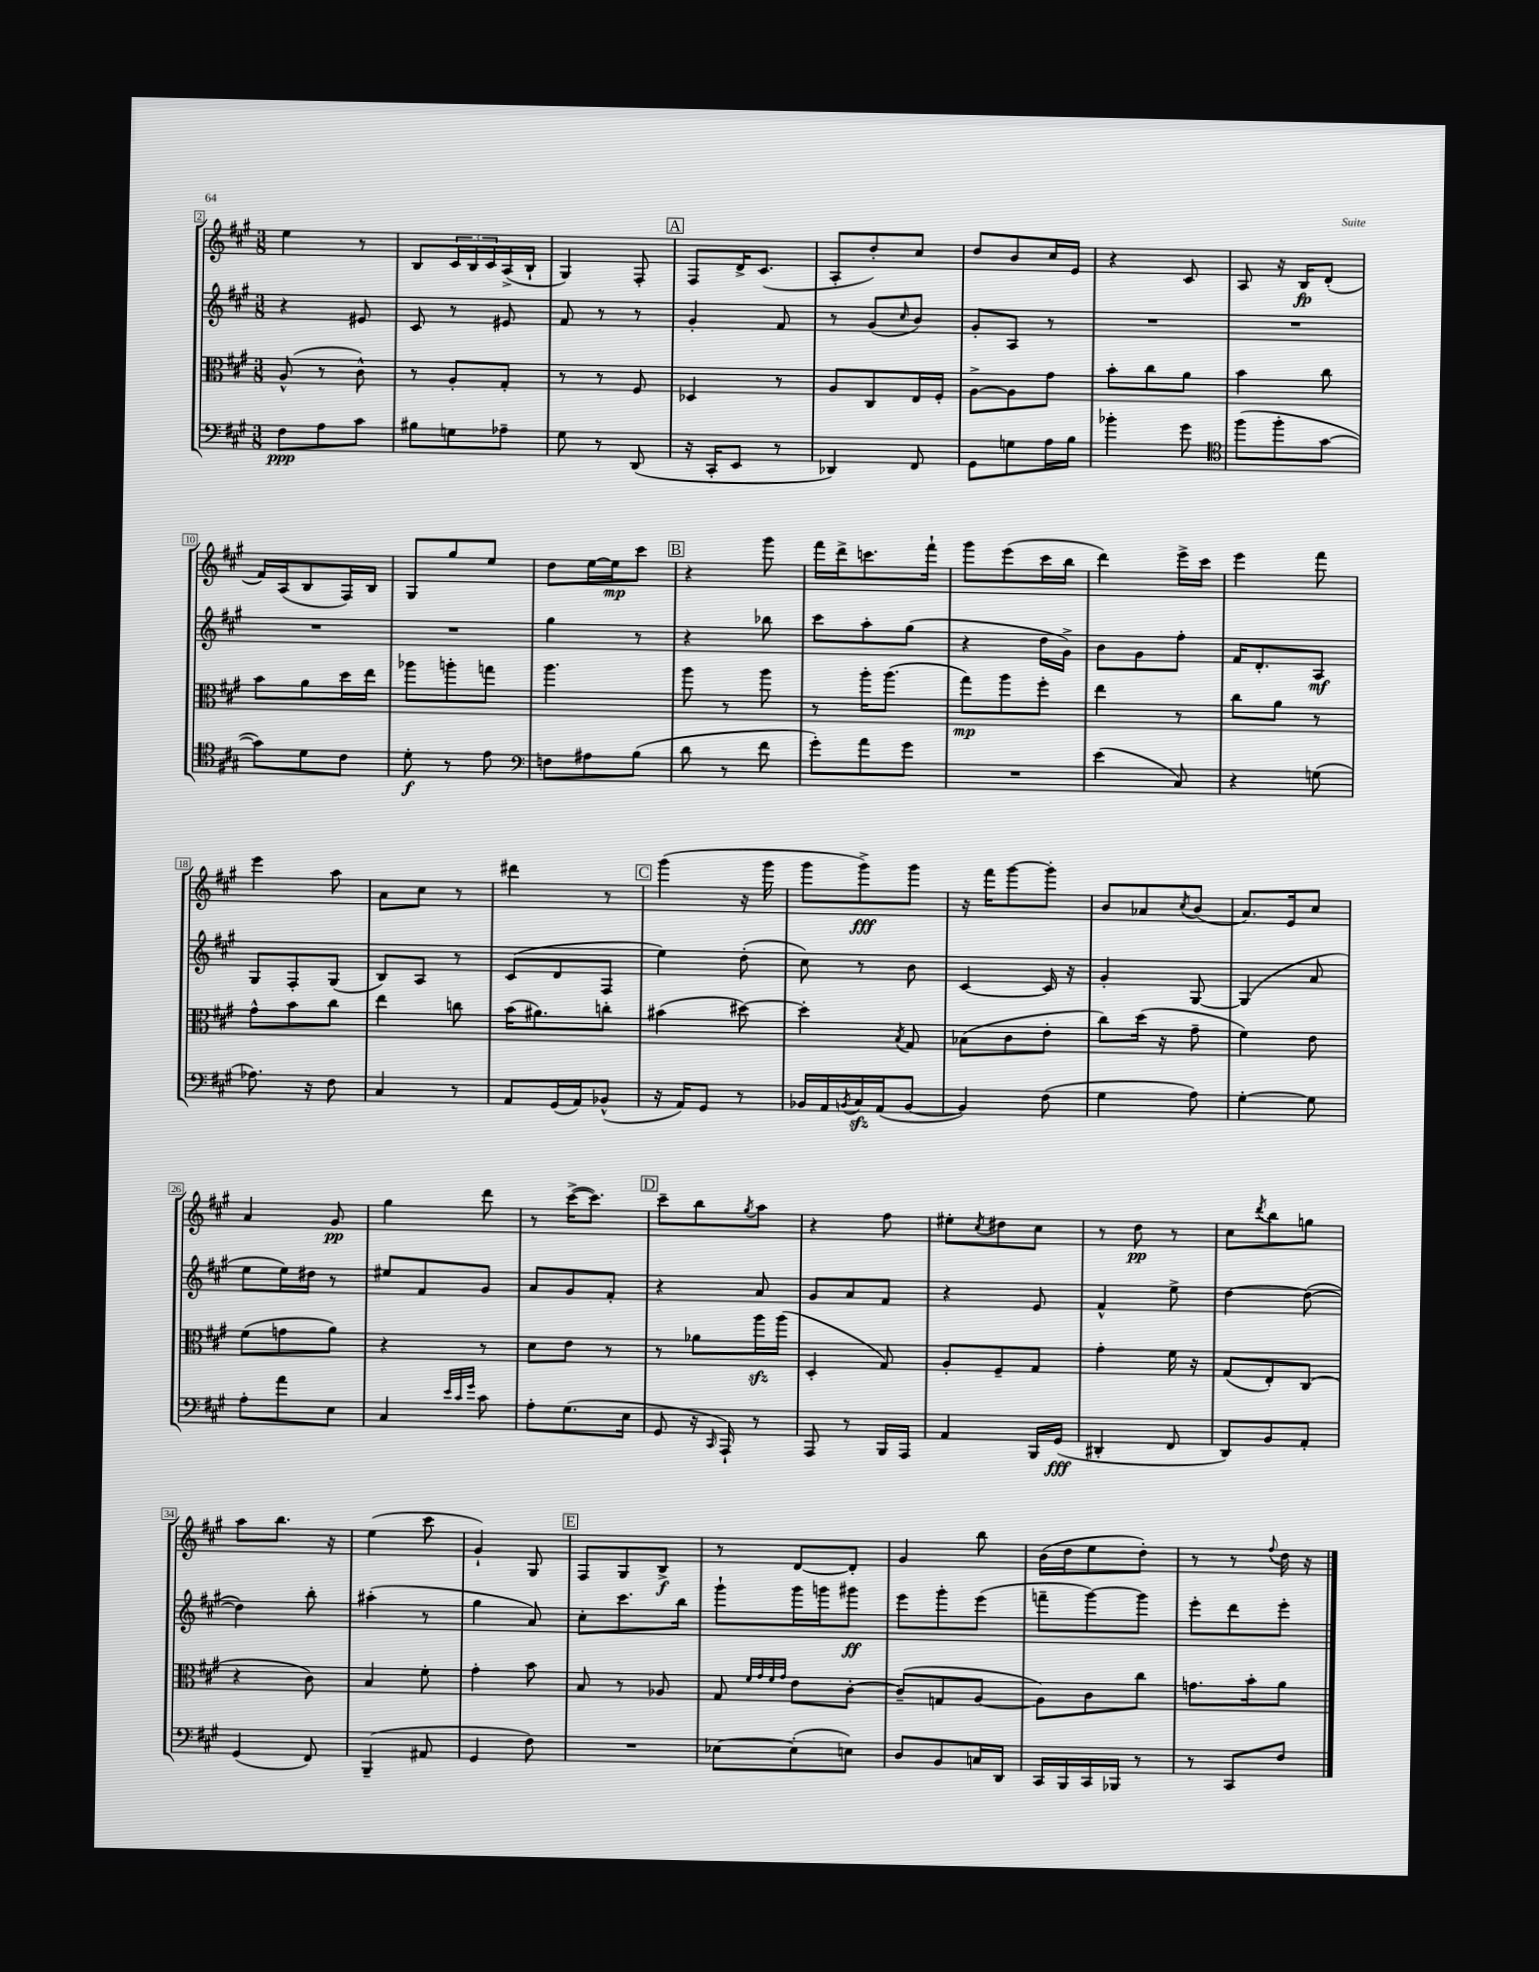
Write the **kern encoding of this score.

**kern	**kern	**kern	**kern
*staff4	*staff3	*staff2	*staff1
*clefF4	*clefC3	*clefG2	*clefG2
*k[f#c#g#]	*k[f#c#g#]	*k[f#c#g#]	*k[f#c#g#]
*M3/8	*M3/8	*M3/8	*M3/8
8F#\L	(8A^^/	4r	4ee\
8A\	8r	.	.
8c#\J	8c#^^\)	8e#/	8r
=	=	=	=
8B#\L	8r	8c#/	8B/L
8G\	8A'/L	8r	24c#/L
.	.	.	24B/
.	.	.	24c#/
8A-~\J	8G#'/J	8e#/	(16A^/
.	.	.	16B`/JJ
=	=	=	=
8G#\	8r	8f#/	4G#/)
8r	8r	8r	.
(8DD/	8F#/	8r	8F#'/
=	=	=	=
16r	4D-/	4g#'/	8F#/L
16CC#'/LK	.	.	.
8EE/J	.	.	16d^/K
.	.	.	(8.c#/J
8r	8r	8f#/	.
=	=	=	=
4DD-/)	8A/L	8r	8A'/L
.	8C#/	(8g#/L	8dd'/)
.	.	16qqcc#/	.
8FF#/	16E/L	8b/J)	8cc#/J
.	16F#'/JJ	.	.
=	=	=	=
8GG#\L	[8A^\L	8g#'/L	8dd/L
8G\	8A\]	8A/J	8b/
16A\L	8g#\J	8r	16cc#/L
16B\JJ	.	.	16e/JJ
=	=	=	=
4b-'\	8b'\L	4.r	4r
.	8cc#\	.	.
8g#\	8a\J	.	8c#/
=	=	=	=
*clefC4	*	*	*
(8ff#\L	4b\	4.r	8A/
8ff#'\	.	.	16r
.	.	.	16B/LK
[8g#\J	8cc#\	.	(8d'/J
=	=	=	=
8g#\]L)	8b\L	4.r	16f#/LL)
.	.	.	(16A/J
8d\	8a\	.	8B/
8c#\J	16dd\L	.	16F#/L)
.	16ee\JJ	.	16B/JJ
=	=	=	=
8d'\	8aa-\L	4.r	8G#/L
8r	8aa'\	.	8gg#/
8e\	8gg\J	.	8ee/J
=	=	=	=
*clefF4	*	*	*
8F\L	4.aa\	4gg#\	8dd\L
8A#\	.	.	[16ee\L
.	.	.	16ee\]J
(8B\J	.	8r	8ccc#\J
=	=	=	=
8d\	8aa\	4r	4r
8r	8r	.	.
8f#\	8aa\	8bb-\	8ggg#\
=	=	=	=
8g#'\L)	8r	8ccc#\L	16fff#\LL
.	.	.	16ddd^\J
8a\	16aa'\LK	8aa'\	8.ccc\
.	(8.aa\J	.	.
8g#\J	.	(8gg#\J	.
.	.	.	16fff#`\Jk
=	=	=	=
4.r	8gg#\L)	4r	8ggg#\L
.	8aa\	.	(8eee\
.	8ff#'\J	16dd\LL	16ccc#\L
.	.	16g#^\JJ)	16bb\JJ
=	=	=	=
(4e\	4ee\	8b\L	4ddd\)
.	.	8g#\	.
8C#/)	8r	8ff#'\J	16eee^\LL
.	.	.	16ccc#\JJ
=	=	=	=
4r	8cc#\L	16f#/LK	4eee\
.	.	8.d'/	.
.	8a\J	.	.
(8G\	8r	8A/J	8fff#\
=	=	=	=
8.A-\)	8g#^^\L	8G#/L	4eee\
.	8b\	8F#'/	.
16r	.	.	.
8F#\	8cc#\J	(8G#/J	8aa\
=	=	=	=
4C#/	4ee\	8B/L)	8a\L
.	.	8A/J	8cc#\J
8r	8cc\	8r	8r
=	=	=	=
8AA/L	(16b\LK	(8c#/L	4ddd#\
.	8.a#\)	.	.
(16GG#/L	.	8d/	.
16AA/J)	.	.	.
(8BB-^^/J	8cc'\J	8F#/J	8r
=	=	=	=
16r	(4b#\	4ee\)	(4ggg#\
16AA/LK)	.	.	.
8GG#/J	.	.	.
8r	[8dd#\)	(8dd'\	16r
.	.	.	16ggg#\
=	=	=	=
16BB-/LL	4dd#'\]	8cc#\)	8ggg#\L
16AA/	.	.	.
8qBB/	.	.	.
16C#/	.	8r	8ggg#^\)
(16AA/J	.	.	.
.	8qB/	.	.
[8BB/J	8G#/	8b\	8ggg#\J
=	=	=	=
4BB/])	(8B-\L	[4c#/	16r
.	.	.	16fff#\LK
.	8c#\	.	[8ggg#\
(8F#\	8e'\J	16c#/]	8ggg#'\]J
.	.	16r	.
=	=	=	=
4G#\	8cc#\L)	4g#'/	8b/L
.	(16dd\Jk	.	8a-/
.	16r	.	.
.	.	.	8qcc#/
8A\)	8g#~\	[8G#/	(8b/J
=	=	=	=
[4G#'\	4f#\)	(4G#/]	8.a/L)
.	.	.	16e/k
8G#\]	8e\	8a/	8cc#/J
=	=	=	=
8A'\L	(8f#\L	8ee\L	4a/
8a\	8g\	16ee\L)	.
.	.	16dd#\JJ	.
8E\J	8a\J)	8r	8g#/
=	=	=	=
4C#/	4r	8ee#/L	4gg#\
.	.	8f#/	.
32qqe/LLL	.	.	.
32qqc#/	.	.	.
32qqg#/JJJ	.	.	.
8c#\	8r	8g#/J	8ddd\
=	=	=	=
8A'\L	8d\L	8a/L	8r
(8.G#\	8e\J	8g#/	([16ccc#^\LK
.	.	.	8.ccc#\]J)
.	8r	8f#'/J	.
16E\Jk	.	.	.
=	=	=	=
8GG#/	8r	4r	8ccc#~\L
16r	8a-\L	.	8bb\
16qqCC#/	.	.	.
16AAA`/)	.	.	.
.	.	.	8qgg#/
8r	16aa\L	8a/	8aa\J
.	(16aa\JJ	.	.
=	=	=	=
8AAA/	4D'/	8g#/L	4r
8r	.	8a/	.
16BBB/LL	8G#/)	8f#/J	8ff#\
16AAA/JJ	.	.	.
=	=	=	=
4AA/	8A'/L	4r	8ee#'\L
.	.	.	8qcc#/
.	8F#~/	.	8dd#\
16BBB/LL	8G#/J	8e/	8cc#\J
(16GG#/JJ	.	.	.
=	=	=	=
4DD#'/	4g#'\	4f#^^/	8r
.	.	.	8dd\
8FF#/	16f#\	8ee^\	8r
.	16r	.	.
=	=	=	=
8DD/L)	(8G#/L	[4dd\	8cc#\L
.	.	.	8qddd/
8BB/	8E'/)	.	8bb\
8AA'/J	(8C#/J	(8dd\_	8gg\J
=	=	=	=
(4GG#/	4r	4dd\])	8aa\L
.	.	.	8.bb\J
8FF#/)	8c#\)	8bb'\	.
.	.	.	16r
=	=	=	=
(4BBB~/	4B/	(4aa#'\	(4ee\
8AA#/	8f#'\	8r	8ccc#\
=	=	=	=
4GG#/	4g#'\	4gg#\	4g#`/)
8F#\)	8b\	8a/)	8G#/
=	=	=	=
4.r	8B/	8cc#'\L	8F#/L
.	8r	8.ccc#\	8G#/
.	8A-/	.	8B^/J
.	.	16bb\Jk	.
=	=	=	=
[8E-\L	8G#/	8ggg#`\L	8r
.	32qqf#/LLL	.	.
.	32qqg#/	.	.
.	32qqf#/	.	.
.	32qqg#/JJJ	.	.
(8E-'\]	8e\L	16ggg#\L	[8d/L
.	.	16ggg\J	.
8E\J)	[8c#'\J	8ggg#\J	8d'/]J
=	=	=	=
8D/L	(8c#~/]L	8eee\L	4g#/
8BB/	8G/	8ggg#'\	.
16C/L	[8A/J	(8eee\J	8bb\
16DD/JJ	.	.	.
=	=	=	=
16CC#/LL	8A\]L)	8fff~\L	(16b\LL
16BBB/	.	.	16dd\J
16CC#/	8c#\	[8ggg#\)	8ee\
16BBB-/JJ	.	.	.
8r	8cc#\J	8ggg#\]J	8dd'\J)
=	=	=	=
8r	8.g\L	8eee'\L	8r
8CC#/L	.	8ddd\	8r
.	16b'\k	.	.
.	.	.	8qqff#/
8F#/J	8a\J	8eee'\J	16dd\
.	.	.	16r
==	==	==	==
*-	*-	*-	*-
